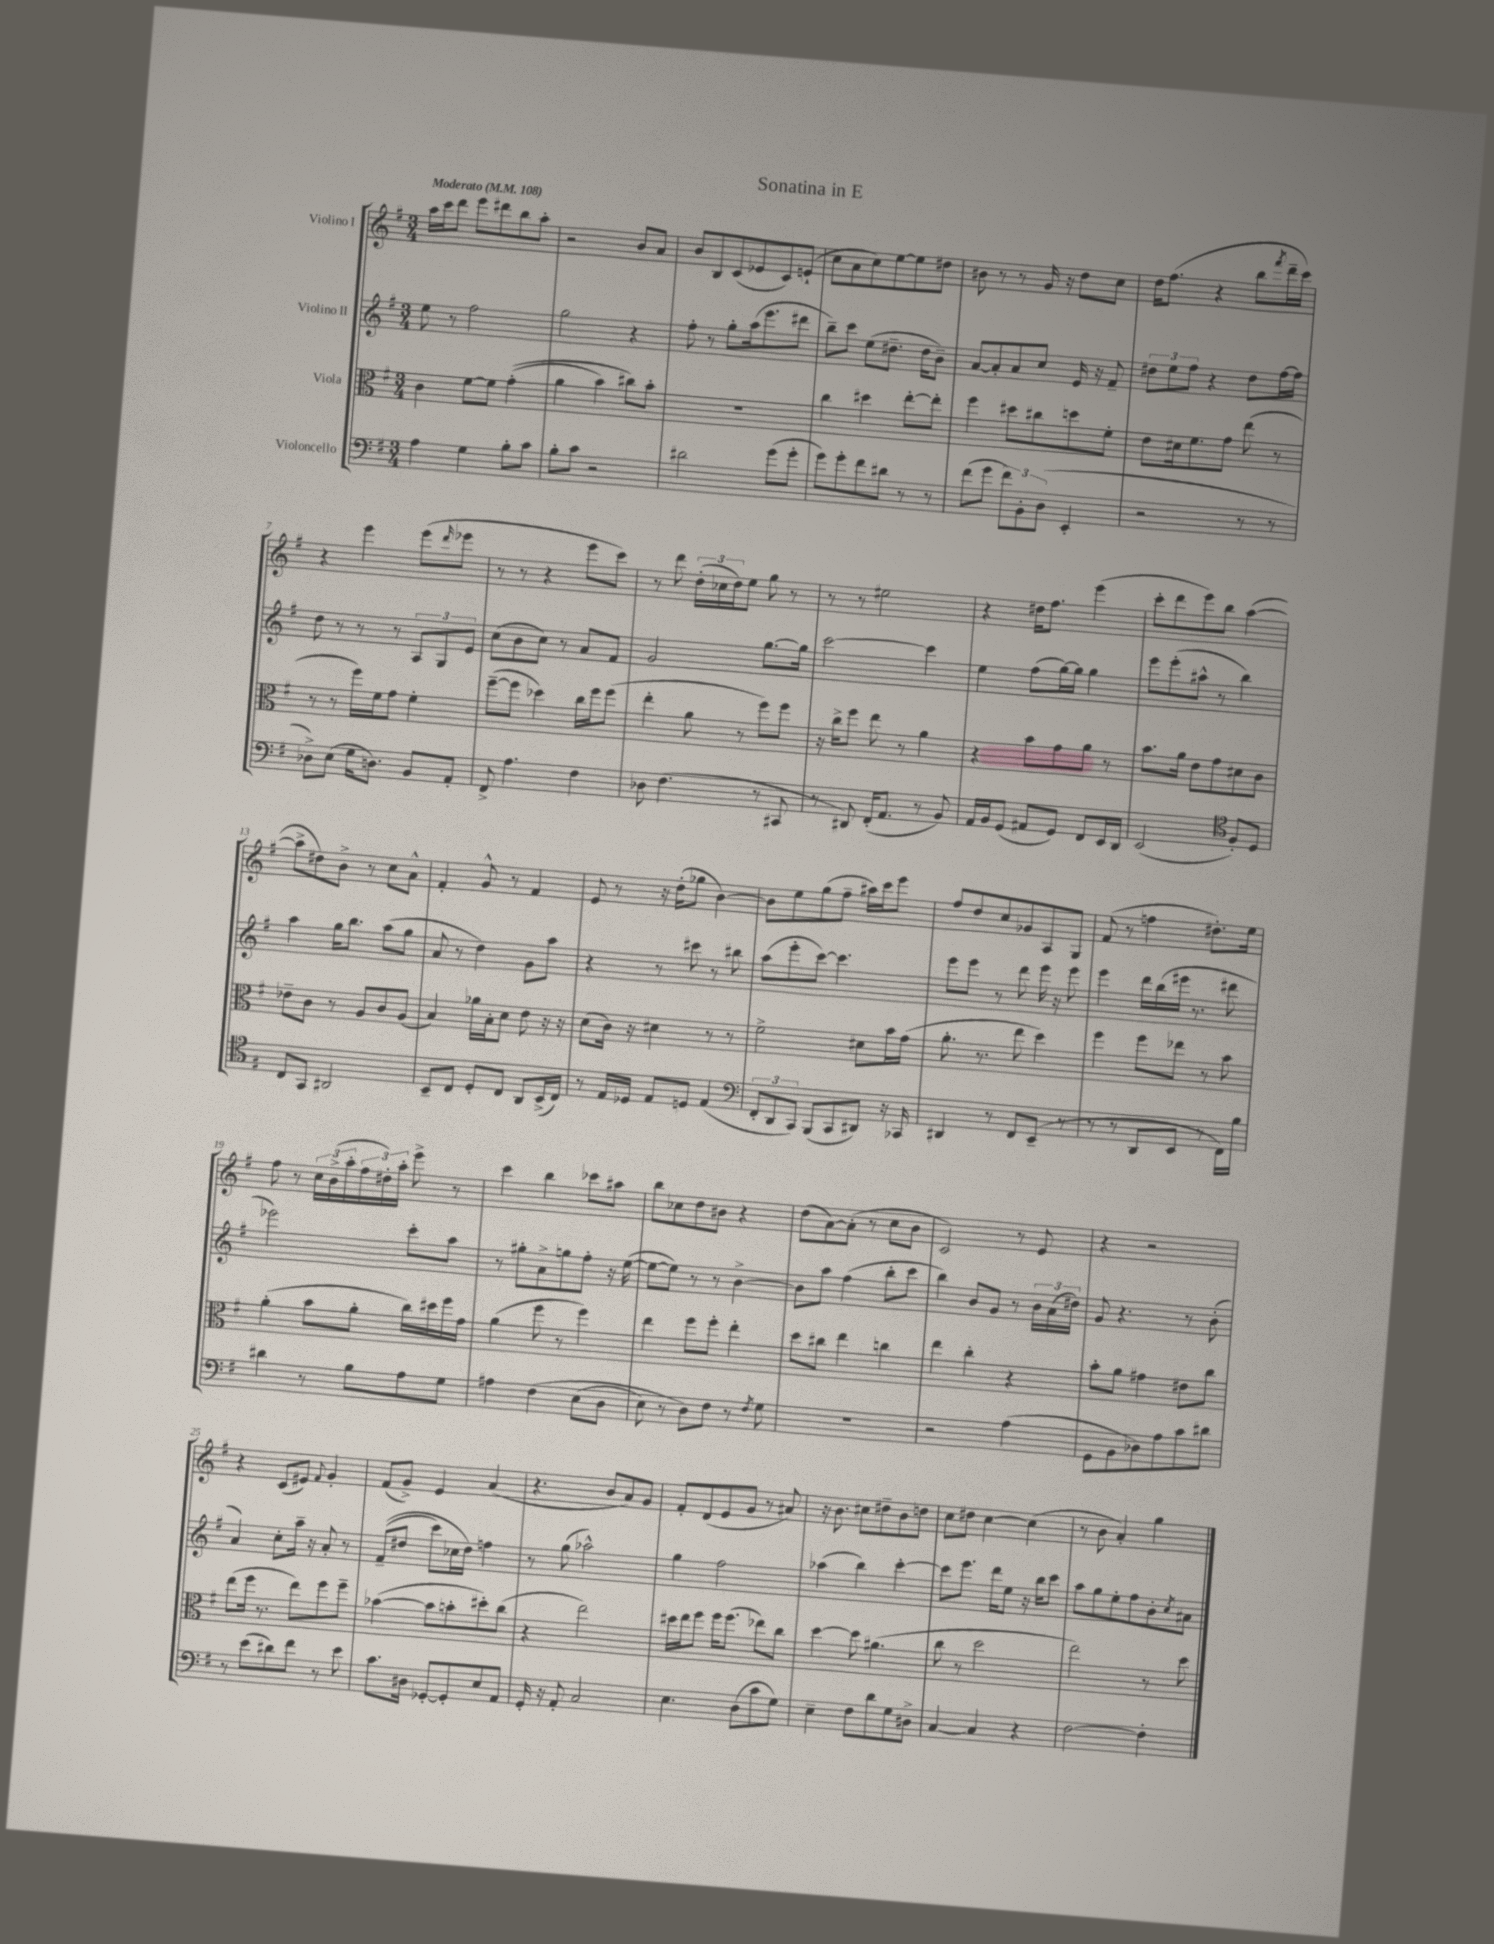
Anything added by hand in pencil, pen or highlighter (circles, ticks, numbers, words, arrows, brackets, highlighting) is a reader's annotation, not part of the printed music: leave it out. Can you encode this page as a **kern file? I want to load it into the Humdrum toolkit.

**kern	**kern	**kern	**kern
*staff4	*staff3	*staff2	*staff1
*clefF4	*clefC3	*clefG2	*clefG2
*k[f#]	*k[f#]	*k[f#]	*k[f#]
*M3/4	*M3/4	*M3/4	*M3/4
*MM108	*MM108	*MM108	*MM108
4A\	4c\	8ee\	16aa\LL
.	.	.	16ccc\J
.	.	8r	8ddd\J
4G\	[8f#\L	2ff#\	8eee\L
.	8f#\]J	.	8ddd#\
8B'\L	&((4g'\	.	8bb\
8c\J	.	.	8aa'\J
=	=	=	=
8B'\L	4a\	2gg\	2r
8c\J	.	.	.
2r	4b\)	.	.
.	8cc#\L&)	4r	8b/L
.	8b'\J	.	8a/J
=	=	=	=
2d#\	2.r	8ff#'\	8b/L
.	.	8r	8B/
.	.	8gg'\L	(8c/
.	.	(16aa\k	8e-/
.	.	8.eee\	.
(8g\L	.	.	8c/)
8g'\J	.	8ddd#\J	(8e`/J
=	=	=	=
8g\L)	4cc\	8bb~\L)	8cc\L
8g'\	.	8ccc\J	8a\
8f#\	4dd#\	(8ee\L	8cc\)
8d#\J	.	8.dd#~\J	[8ee\
8r	[8ee'\L	.	8ee\]
.	.	16dd#\LK	.
8r	8ee'\]J	8b~\J)	8dd#\J
=	=	=	=
(8f#\L	4ff#\	[8a/L	8b#\
8g\J	.	8a'/]	8r
12f#\L)	8dd#\L	8a/	8r
12BB'\	.	.	.
.	8cc#\	8cc/J	16g/
(12D\J	.	.	.
.	.	.	16r
4EE'/	8dd\	16e/	8dd\L
.	.	16r	.
.	8f#'\J	8f#~/	8cc\J
=	=	=	=
2r	8e\L	12dd#\L	16dd\LK
.	.	.	(8.ff#\J
.	.	12ee\	.
.	16d#\k	.	.
.	.	12ff#\J	.
.	8.f#\	.	.
.	.	4r	4r
.	8g\J	.	.
8r	(8ee\	8dd#\L	8bb\L
.	.	.	8qfff#/
8r	8r	[16ff#\L	16ddd~\L
.	.	16ff#\]JJ	16ccc\JJ)
=	=	=	=
8D-^\L)	8r	8dd\	4r
(8E\J	8r	8r	.
16G\LK	16ff#\LL)	8r	4eee\
8.D\J)	16f#\J	.	.
.	8g\J	8r	.
8BB/L	4f#'\	12A/L	(8eee\L
.	.	12G/	.
.	.	.	16qqddd/
8AA'/J	.	.	8eee-\J
.	.	12e/J	.
=	=	=	=
8FF#^/	([8ff#~\L	(8cc\L	8r
4.A\	8ff#\]J	8b\	8r
.	4dd-\)	8cc\J)	4r
.	.	8r	.
4F#\	16cc\LL	8a/L	8eee\L
.	16ff#\J	.	.
.	(8ff#\J	8f#/J	8ccc\J)
=	=	=	=
8D-\	4ee'\	2g/	8r
(4.F#\	.	.	8ddd\
.	8a\	.	(24dd'\LL
.	.	.	24cc-\
.	.	.	24dd\J)
.	8r	.	8ee\J
8r	8ff#\L)	[8.gg\L	8gg\
8CC#/	8ff#\J	.	8r
.	.	16gg\]Jk	.
=	=	=	=
8r	16r	[2ccc\	8r
.	16cc^\LK	.	.
8DD#/)	8ff#\J	.	8r
(16FF#'/LK	8ee\	.	2ee#\
8.AA/J	.	.	.
.	8r	.	.
8r	4a\	4ccc\]	.
8BB/)	.	.	.
=	=	=	=
16AA/LL	4r	4ee\	4r
16BB/J	.	.	.
(8GG/J	.	.	.
8AA#/L	8b\L	(8ff#\L	16dd#\LK
.	.	.	8.ff#\J
8GG/J)	8g\	[16gg\L)	.
.	.	16gg\]JJ	.
8FF#/L	8a\J	4gg\	(4eee\
16EE/L	8r	.	.
16DD/JJ	.	.	.
=	=	=	=
(2EE/	8.b\L	8eee\L	8ccc'\L
.	.	(8eee'\	8ddd\
.	16a\Jk	.	.
.	8e\L	8aa#^^\J	8eee\)
.	8g\	8r	8bb\J
*clefC4	*	*	*
8F#'/L)	8d#\	4bb\)	([4aa\
8D/J	8c\J	.	.
=	=	=	=
8C/L	8e-~\L	4aa\	8aa^\]L
8GG/J	8c\J	.	8dd#\)
2AA#/	8r	16gg\LK	8b^\J
.	.	8.bb\J	.
.	8A/L	.	8r
.	8c/	(8aa\L	8cc\L
.	(8A/J	8gg\J	8a^^\J
=	=	=	=
8BB~/L	4B/)	8a/	4f#'/
8C/J	.	8r	.
8D'/L	16a-\LL	4dd\)	8g^^/
.	16B'\J	.	.
8C/J	8d\J	.	8r
8AA/L	8e\	8g\L	4f#/
(16BB^/L	16r	8aa\J	.
16C/JJ)	16r	.	.
=	=	=	=
8r	(8d\L	4r	8e/
16E/LL	16c\Jk)	.	8r
16D-/JJ	16r	.	.
8E/L	4d#\	8r	16r
.	.	.	(16dd'\LK
8D/J	.	8ccc#\	8gg-\J
(4E/	8r	8r	[4b\)
.	8r	8bb#\	.
=	=	=	=
*clefF4	*	*	*
12FF#'/L	2f#^\	(8aa\L	8b\]L
12DD/	.	.	.
.	.	8eee'\	8ee\
12CC/J)	.	.	.
(8BBB/L	.	[8ccc\J)	(8gg\
8CC/	.	4.ccc\]	8ff#~\J
8DD#/J)	8d#\L	.	16aa#\LL)
.	.	.	16ccc\J
16r	16b\L	.	8eee\J
16CC-/	(16g\JJ	.	.
=	=	=	=
4DD#/	8.a'\	8eee\L	8ff#/L
.	.	8eee\J	8dd/
.	8.r	.	.
8r	.	8r	8cc/
8FF#/L	8ee\	8ddd\	8g-/
(8EE~/J	4dd\)	16eee\	8A/
.	.	16r	.
8r	.	8eee\	8G/J
=	=	=	=
8r	4ff#\	4eee\	(8f#/
8r	.	.	8r
8DD/L	8ff#\L	16ddd\LL	4ff\
.	.	(16bb\	.
8EE/J	8ee-\J	16eee#\JJ	.
.	.	8.r	.
8r	8r	.	8.dd#'\L)
16FF#\LL)	8b\	8ddd#\	.
16B\JJ	.	.	16ee\Jk
=	=	=	=
4d#\	(4a'\	2eee-\)	8ff#\
.	.	.	8r
8r	8b\L	.	24cc\LL
.	.	.	(24b^\
.	.	.	24aa'\
8B\L	8a'\J	.	24ff#\
.	.	.	24dd#'\)
.	.	.	24aa'\JJ
8A\	16cc\LL)	8ccc'\L	8eee^\
.	16dd#\	.	.
8G\J	16ff#\	8aa\J	8r
.	16g\JJ	.	.
=	=	=	=
4A#\	(4a\	8r	4ccc\
.	.	8gg#'\L	.
&(4F#\	8ff#\	8a^\	4bb\
.	8r	8gg\	.
(8E\L	4ff#\)	8ff#'\J	8ccc-\L
8D\J	.	16r	8aa#\J
.	.	([16ee\	.
=	=	=	=
8E\)	4ee\	8ee\_L	8bb\L
8r	.	8ee\]J)	8cc-\
8D\L&)	8ff#\L	8r	8dd\
8F#\J	8ff#'\J	8r	8b#\J
8r	4ee'\	[4b^\	4r
8qF#/	.	.	.
8G\	.	.	.
=	=	=	=
2.r	8dd\L	8b\]L	(8dd\L
.	8cc#\J	8aa\J	[8a\)
.	4ee\	(4ff#\	(8a'\]J
.	.	.	8r
.	4cc\	8bb'\L	8cc\L
.	.	8ccc\J	8b\J
=	=	=	=
2r	4ee\	4bb\)	2c/)
.	4cc'\	8b/L	.
.	.	8g/J	.
(4A\	4r	8r	8r
.	.	24b\LL	8e/
.	.	(24a\	.
.	.	24dd#\JJ)	.
=	=	=	=
8GG\L	8b'\L	8g/	4r
8BB\	8a\J	4.r	.
8D-\)	4g#\	.	2r
8A\	.	.	.
8c\	8e#\L	8r	.
8d#\J	8cc\J	(8b'\	.
=	=	=	=
8r	(8ee\L	4a/)	4r
(8e\L	16ff#\Jk	.	.
.	8.r	.	.
8d#\)	.	8cc'\L	(8c/L
8f#\J	8ee\L)	16aa~\Jk	8e#/J)
.	.	16r	.
.	.	.	8qqf#/
8r	8ff#\	8a'/	4g'/
8e\	8ff#~\J	8r	.
=	=	=	=
8.c\L	([4b-\	&((8f#~/L	(8f#/L
.	.	8dd#/J	8g^/J)
16D#\Jk	.	.	.
[8GG-'/L	8b-\]L	8ccc\L)	4e/
8GG-'/]	8b'\	16cc-\L	.
.	.	16dd#\JJ&)	.
8E/	8dd#'\)	4ff\	(4a/
8AA/J	(8cc\J	.	.
=	=	=	=
16GG'/	4r	8r	4.r
16r	.	.	.
8AA'/	.	(8gg\	.
2C/	2ee\)	2aa-^^\)	.
.	.	.	8b/L
.	.	.	8a/)
.	.	.	8g/J
=	=	=	=
4.E\	16dd#\LL	4gg\	8f#'/L
.	16ee\J	.	.
.	8ff#\J	.	(8d/
.	16ff#\LK	2ff#\	8e/
.	(8.ff#\J	.	.
(8D\L	.	.	8g/J
8c\	8ee-\L)	.	8r
8G\J)	8cc\J	.	8a#/)
=	=	=	=
4E~\	[4dd\	(4aa-\	16r
.	.	.	8.b\
8F#\L	8dd\]	4bb\)	8cc#\L
8d\	(4.a#\	.	8dd#~\
8G\	.	[4ccc'\	8b\
8D#^\J	.	.	8dd\J
=	=	=	=
[4C/	8cc\	8ccc\]L	8cc\L
.	8r	8.eee\J	8dd#\J
4C/]	2dd\	.	[4cc\
.	.	16ddd\LK	.
.	.	8ee\J	.
4r	.	16r	(4cc\]
.	.	16bb\LK	.
.	.	8ccc\J	.
=	=	=	=
[2F#\	2ee\)	8aa\L	8r
.	.	8gg\	8b\
.	.	8ee'\	4a'/)
.	.	8ff#\	.
4F#'\]	8r	8b'\	4gg\
.	.	8qcc/	.
.	8dd\	8a#\J	.
==	==	==	==
*-	*-	*-	*-
